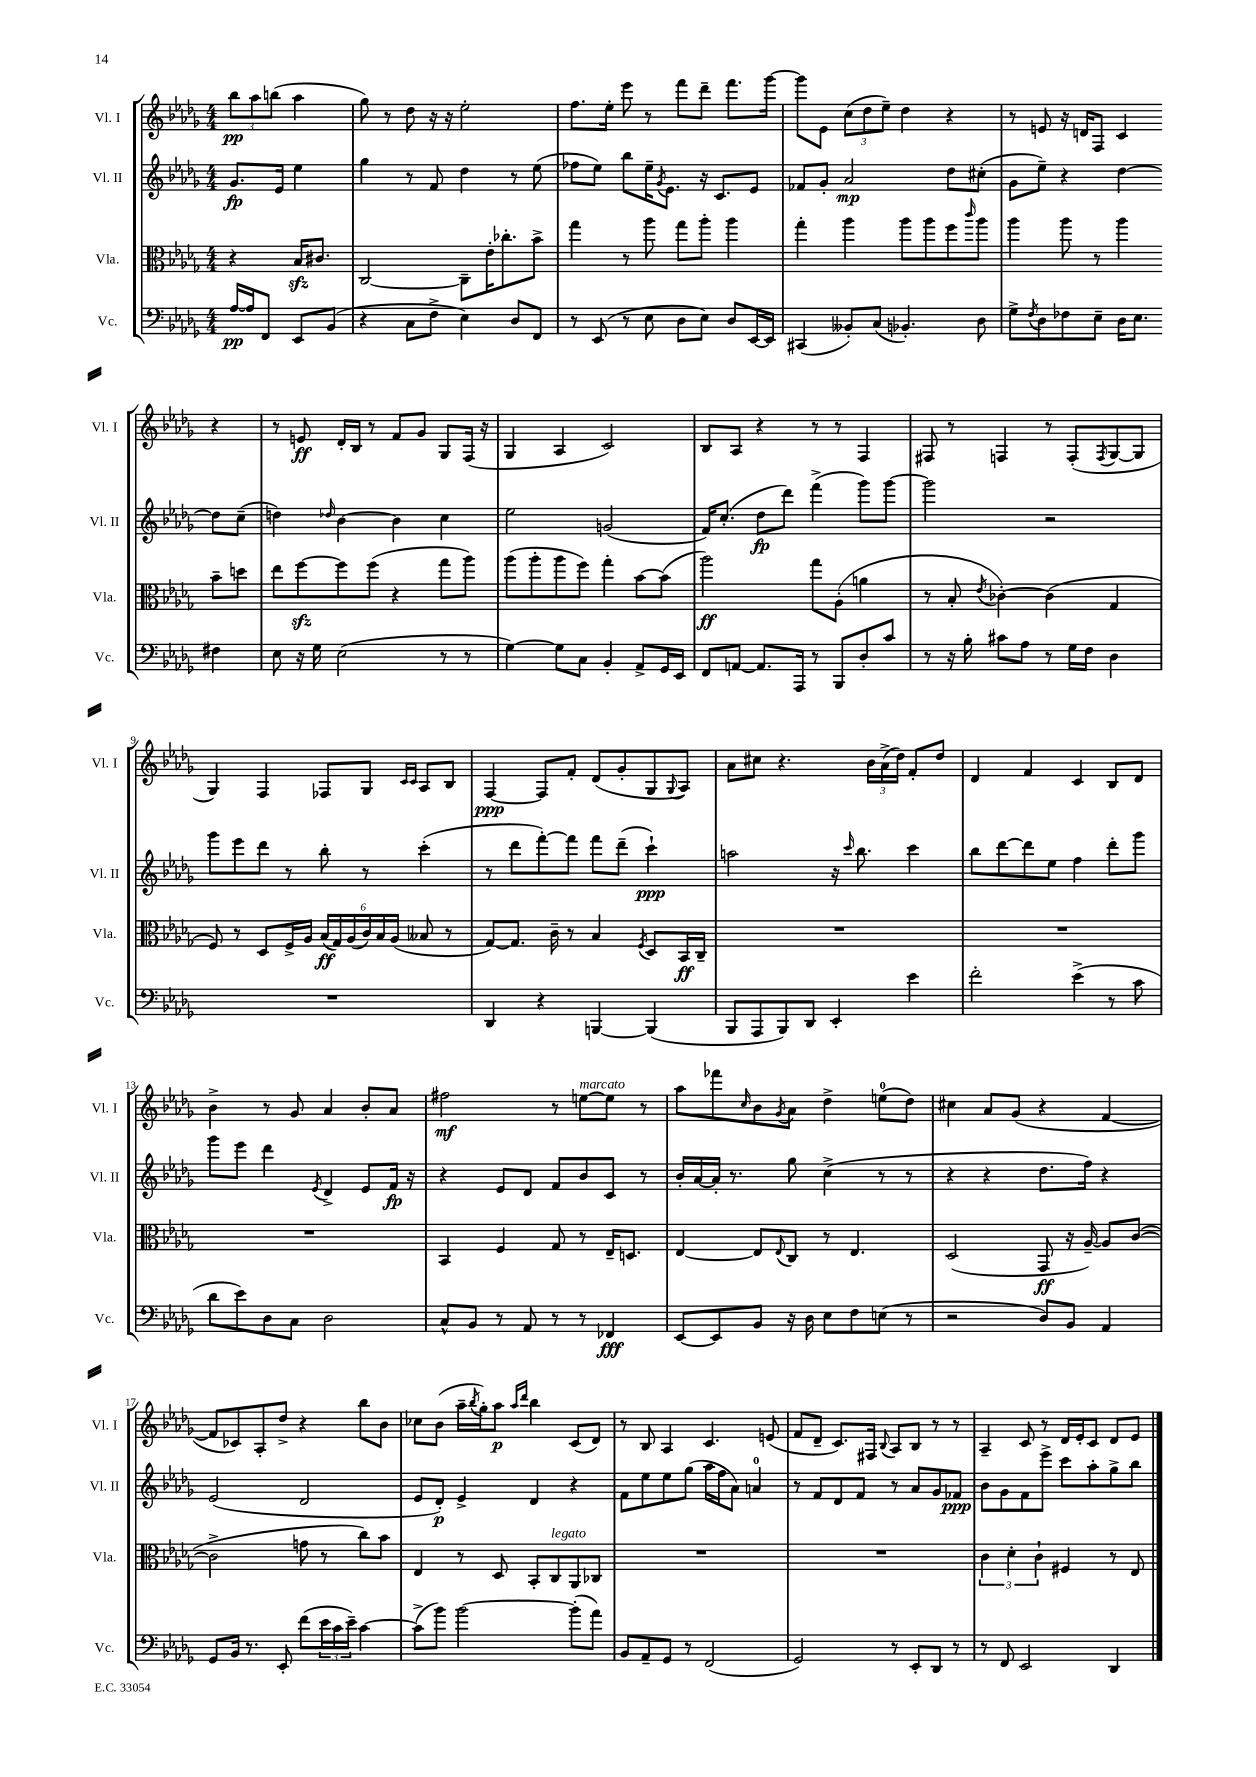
<<
\new StaffGroup <<
\new Staff = "s0" \with { instrumentName = "Vl. I" shortInstrumentName = "Vl. I" } {
    \clef treble \key des \major \numericTimeSignature \time 4/4 \partial 2
    \tuplet 3/2 { bes''8\pp aes''8 b''8( } aes''4 |
    ges''8) r8 des''8 r16 r16 ees''2-. |
    f''8. ees''16-. ees'''8 r8 f'''8 des'''8-- f'''8. ges'''16~ |
    ges'''8 ees'8 \tuplet 3/2 { c''8( des''8 ees''8--) } des''4 r4 |
    r8 e'8 r16 d'16 f8 c'4 r4 |
    r8 e'8\ff des'16-. bes16 r8 f'8 ges'8 ges8 f16( r16 |
    ges4 aes4 c'2) |
    bes8 aes8 r4 r8 r8 f4 |
    fis8 r8 f4 r8 f8-.( \acciaccatura { f8 } ges8~ ges8 |
    ges4) f4 fes8 ges8 \grace { c'16 c'16 } aes8 bes8 |
    f4~\ppp f8 f'8-. des'8( ges'8-. ges8 \appoggiatura { ges8 } aes8) |
    aes'8 cis''8 r4. \tuplet 3/2 { bes'16 aes'16->( des''16) } f'8-. des''8 |
    des'4 f'4 c'4 bes8 des'8 |
    bes'4-> r8 ges'8 aes'4 bes'8-. aes'8 |
    fis''2\mf r8 e''8~^\markup { \italic "marcato" } e''8 r8 |
    aes''8 fes'''8 \grace { c''16 } bes'8 \acciaccatura { ges'8 } aes'8 des''4-> e''8-0( des''8) |
    cis''4 aes'8 ges'8( r4 f'4~ |
    f'8 ces'8) aes8-. des''8-> r4 bes''8 bes'8 |
    ces''8 bes'8( aes''16-- \acciaccatura { bes''8 } ges''16-.) aes''8\p \grace { aes''16 des'''16 } bes''4 c'8( des'8) |
    r8 bes8 aes4 c'4. e'8( |
    f'8 des'8-- c'8.) fis16 \appoggiatura { bes8 } aes8 bes8 r8 r8 |
    aes4-- c'8 r8 des'16 ees'16-. c'8 des'8 ees'8 \bar "|." |
}
\new Staff = "s1" \with { instrumentName = "Vl. II" shortInstrumentName = "Vl. II" } {
    \clef treble \key des \major \numericTimeSignature \time 4/4 \partial 2
    ges'8.\fp ees'16 ees''4 |
    ges''4 r8 f'8 des''4 r8 ees''8( |
    fes''8 ees''8) bes''8 ees''16-- \acciaccatura { ges'8 } ees'8. r16 c'8. ees'8 |
    fes'8 ges'8-. aes'2\mp des''8 cis''8-.( |
    ges'8 ees''8--) r4 des''4~ des''8 c''8--( |
    d''4) \grace { des''16 } bes'4~ bes'4 c''4 |
    ees''2 g'2( |
    f'16) c''8.-.( des''8\fp des'''8) f'''4->( ges'''8) ges'''8~ |
    ges'''2 r2 |
    ges'''8 ees'''8 des'''8 r8 bes''8-. r8 c'''4-.( |
    r8 des'''8 f'''8~-.) f'''8 f'''8 des'''8--( c'''4-!\ppp) |
    a''2 r16 \grace { c'''16 } bes''8. c'''4 |
    bes''8 des'''8~ des'''8 ees''8 f''4 des'''8-. ges'''8 |
    ges'''8 ees'''8 des'''4 \acciaccatura { ees'8 } des'4-> ees'8 f'16\fp r16 |
    r4 ees'8 des'8 f'8 bes'8 c'8 r8 |
    bes'16-. aes'16~ aes'16-. r8. ges''8 c''4->( r8 r8 |
    r4 r4 des''8. f''16) r4 |
    ees'2( des'2 |
    ees'8 des'8-.\p) ees'4-> des'4 r4 |
    f'8 ees''8 ees''8 ges''8( aes''16 f''16 aes'8) a'4-0 |
    r8 f'8 des'8 f'8 r8 aes'8 ges'8 fes'8\ppp |
    bes'8 ges'8 f'8 ees'''8-> c'''8 aes''8-. ges''8-> bes''8 \bar "|." |
}
\new Staff = "s2" \with { instrumentName = "Vla." shortInstrumentName = "Vla." } {
    \clef alto \key des \major \numericTimeSignature \time 4/4 \partial 2
    r4 bes16\sfz cis'8. |
    c2~ c8-- ees'16-. ces''8.-. bes'8-> |
    ges''4 r8 aes''8 ges''8 aes''8-. aes''4 |
    ges''4-. aes''4 aes''8 aes''8 f''8 \grace { c'''16 } aes''8 |
    aes''4 aes''8 r8 aes''4 bes'8-- d''8 |
    ees''8 f''8~\sfz f''8 f''8( r4 ges''8 aes''8) |
    aes''8( aes''8-. aes''8 f''8) ges''4-. bes'8~ bes'8( |
    aes''2\ff) ges''8 aes8-.( a'4 |
    r8 bes8-. \acciaccatura { ees'8 } ces'4~-.) ces'4( ges4 |
    f8) r8 des8 f16-> aes16 \tuplet 6/4 { bes16\ff( ges16) aes16( c'16) bes16 aes16( } beses8 r8 |
    ges8~) ges8. c'16-- r8 bes4 \acciaccatura { f8 } des8 bes,16\ff c16-- |
    R1 |
    R1 |
    R1 |
    bes,4 f4 ges8 r8 ees16-- d8. |
    ees4~ ees8 \appoggiatura { ees8 } c8 r8 ees4. |
    des2( ges,8\ff r16 aes16~--) aes8 c'8~( |
    c'2-> g'8 r8 c''8) bes'8 |
    ees4 r8 des8 bes,8-. c8^\markup { \italic "legato" } aes,8 ces8 |
    R1 |
    R1 |
    \tuplet 3/2 { c'4 des'4-. c'4-! } fis4 r8 ees8 \bar "|." |
}
\new Staff = "s3" \with { instrumentName = "Vc." shortInstrumentName = "Vc." } {
    \clef bass \key des \major \numericTimeSignature \time 4/4 \partial 2
    aes16~\pp aes16 f,8 ees,8 bes,8( |
    r4 c8 f8-> ees4) des8 f,8 |
    r8 ees,8( r8 ees8 des8 ees8) des8 ees,16~ ees,16 |
    cis,4( beses,8-.) c8( bes,4.-.) des8 |
    ges8-> \acciaccatura { f8 } des8 fes8 ees8-- des16 ees8. fis4 |
    ees8 r16 ges16 ees2( r8 r8 |
    ges4~) ges8 c8 bes,4-. aes,8-> ges,16 ees,16 |
    f,8 a,8~ a,8. aes,,16 r8 bes,,8 des8-. c'8 |
    r8 r16 bes16-. cis'8 aes8 r8 ges16 f16 des4 |
    R1 |
    des,4 r4 b,,4~ b,,4( |
    bes,,8 aes,,8 bes,,8) des,8 ees,4-. ees'4 |
    f'2-. ees'4->( r8 c'8 |
    des'8 ees'8) des8 c8 des2 |
    c8-^ bes,8 r8 aes,8 r8 r8 fes,4\fff |
    ees,8~ ees,8 bes,8 r16 des16 ees8 f8 e8( r8 |
    r2 des8) bes,8 aes,4 |
    ges,8 bes,16 r8. ees,8-. f'8( \tuplet 3/2 { ees'16 c'16 ees'16--) } c'4~ |
    c'8->( bes'8) bes'2~ bes'8-.( aes'8) |
    bes,8 aes,8-- ges,8 r8 f,2( |
    ges,2) r8 ees,8-. des,8 r8 |
    r8 f,8 ees,2 des,4 \bar "|." |
}
>>
>>
